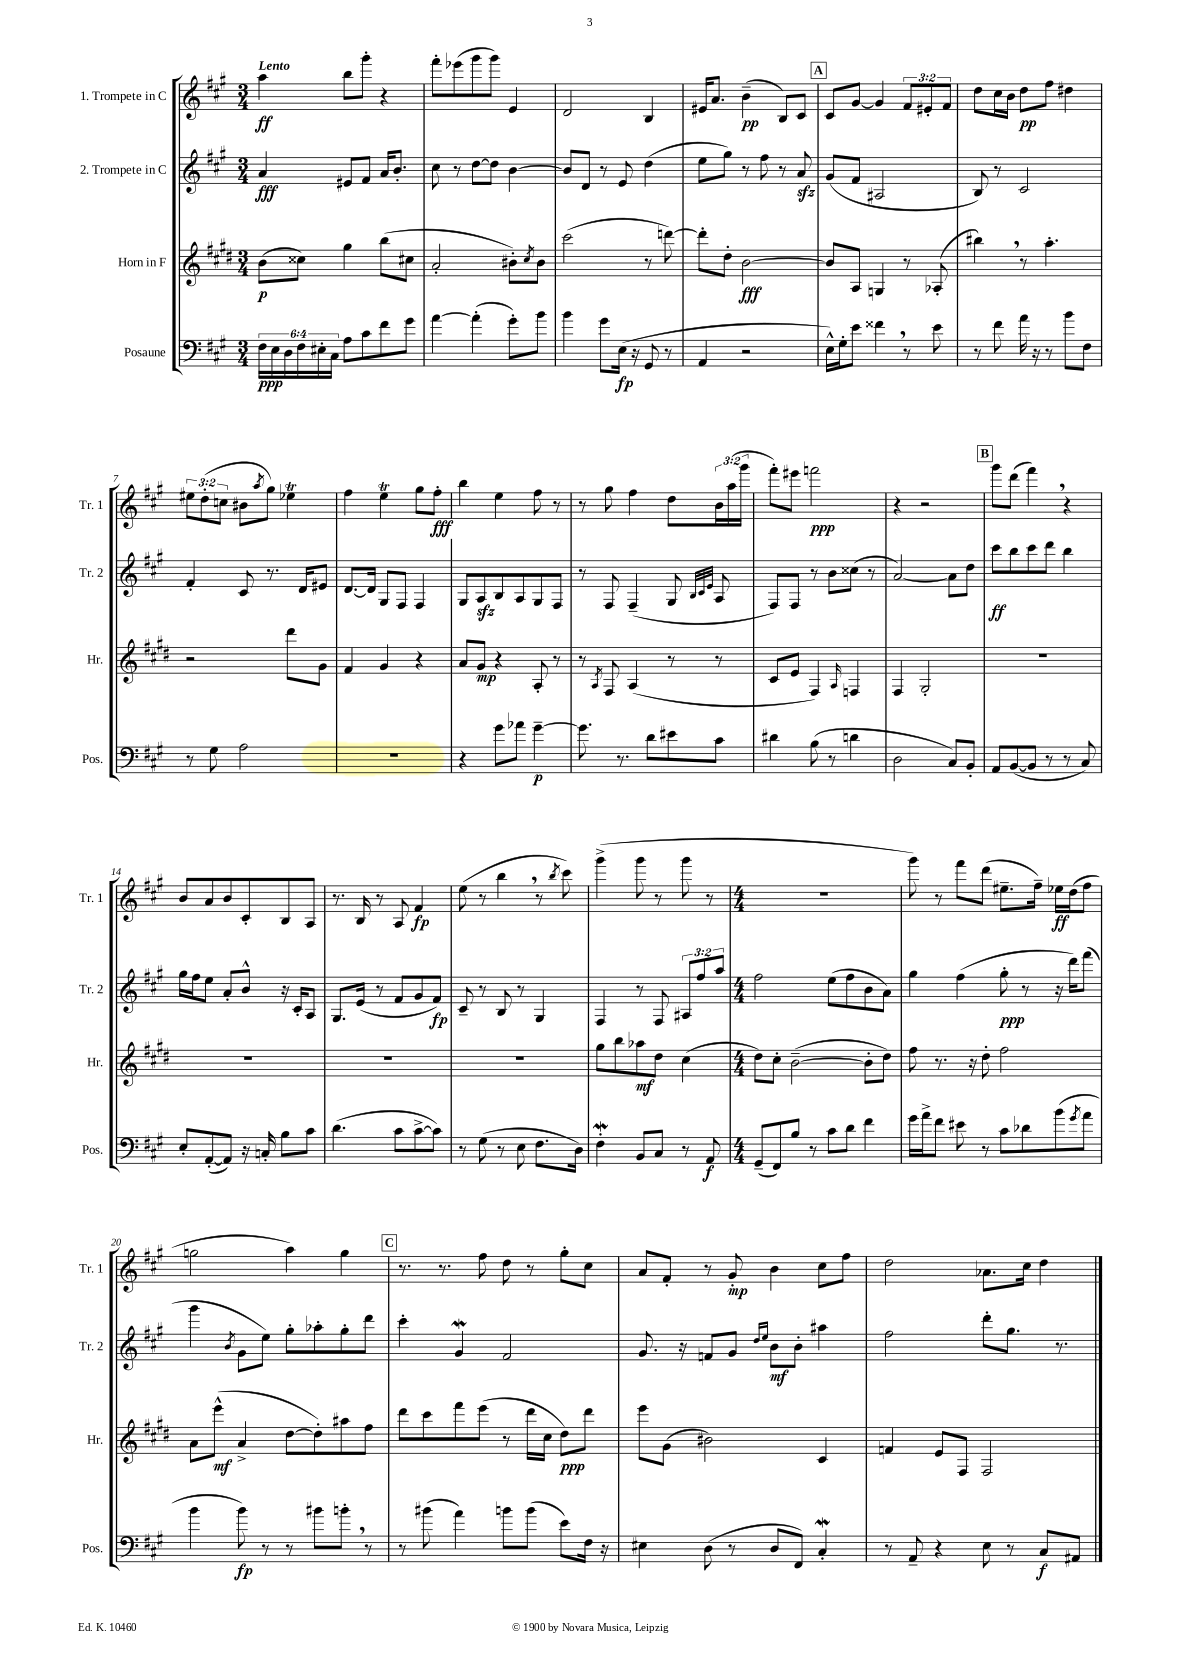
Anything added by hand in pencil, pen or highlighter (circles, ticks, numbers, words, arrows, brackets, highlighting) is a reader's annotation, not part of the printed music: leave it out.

**kern	**kern	**kern	**kern
*staff4	*staff3	*staff2	*staff1
*clefF4	*clefG2	*clefG2	*clefG2
*k[f#c#g#]	*k[f#c#g#d#]	*k[f#c#g#]	*k[f#c#g#]
*M3/4	*M3/4	*M3/4	*M3/4
24F#\LL	(8b\L	4a/	4aa\
24E\	.	.	.
24D\	.	.	.
24F#\	8cc##\J)	.	.
24E#'\	.	.	.
24C#\JJ	.	.	.
8A\L	4gg#\	8e#/L	8bb\L
8c#\	.	8f#/J	8ggg#'\J
8f#\	(8bb\L	16a/LK	4r
.	.	8.b'/J	.
8g#\J	8cc#\J	.	.
=	=	=	=
[4a\	2a'/	8cc#\	8fff#'\L
.	.	8r	(8eee-\
(4a'\]	.	[8dd\L	8ggg#\
.	.	8dd\]J	8ggg#\J)
8g#'\L)	8b#'\L)	[4b\	4e/
.	8qcc#/	.	.
8b\J	8b#\J	.	.
=	=	=	=
4b\	(2ccc#\	8b/]L	2d/
.	.	8d/J	.
8g#\L	.	8r	.
(16E\Jk	.	8e/	.
16r	.	.	.
8GG#/	8r	(4dd\	4B/
8r	[8ddd\)	.	.
=	=	=	=
4AA/	8ddd'\]L	8ee\L	16e#/LK
.	.	.	8.a/J
.	8dd#'\J	8gg#\J)	.
2r	[2b\	8r	(4b~\
.	.	8ff#\	.
.	.	8r	8B/L)
.	.	8a/	8c#/J
=	=	=	=
16E^^\LL)	8b/]L	(8g#/L	8c#/L
16G#'\J	.	.	.
8e\J	8A/J	8f#/J	[8g#/J
4f##\	4G/	2A#/	4g#/]
8r	8r	.	12f#/L
.	.	.	12e#'/
8e\	(8A-'/	.	.
.	.	.	12f#/J
=	=	=	=
8r	4bb#\)	8B/)	8dd\L
8f#\	.	8r	16cc#\L
.	.	.	16b\JJ
16a\	8r	2c#/	8dd\L
16r	.	.	.
8r	4.aa'\	.	8ff#\J
8b\L	.	.	4dd#\
8F#\J	.	.	.
=	=	=	=
8r	2r	4f#'/	12ee#\L
.	.	.	(12dd'\
8G#\	.	.	.
.	.	.	12cc\J
2A\	.	8c#/	8b#\L
.	.	.	8qaa/
.	.	8.r	8gg#\J)
.	8ddd#\L	.	4ee-\
.	.	16d/LK	.
.	8g#\J	8e#/J	.
=	=	=	=
2.r	4f#/	[8.d/L	4ff#\
.	.	16d/]Jk	.
.	4g#/	8G#/L	4ee\
.	.	8F#/J	.
.	4r	4F#/	8gg#\L
.	.	.	8ff#'\J
=	=	=	=
4r	8a/L	8G#/L	4bb\
.	8g#/J	8A/	.
8g#\L	4r	8B/	4ee\
8a-\J	.	8A/	.
[4g#~\	8A'/	8G#/	8ff#\
.	8r	8F#/J	8r
=	=	=	=
8.g#\]	8r	8r	8r
.	8qA/	.	.
.	8F#/	8F#/	8gg#\
8.r	.	.	.
.	(4A/	(4F#~/	4ff#\
8d\L	.	.	.
8e#\	8r	8G#/	8dd\L
.	.	32qqB/LLL	.
.	.	32qqc#/	.
.	.	32qqe/JJJ	.
8c#\J	8r	8A/	24b\L
.	.	.	(24aa\
.	.	.	24ggg#\JJ
=	=	=	=
4d#\	8c#/L	8F#/L)	8fff#'\L)
.	8e/J	8F#/J	8eee#\J
(8B\	4F#/)	8r	2fff\
8r	.	8b\L	.
.	16qqA/	.	.
4d\	4F/	(8cc##\J	.
.	.	8r	.
=	=	=	=
2D\	4F#/	[2a/)	4r
.	2G#'/	.	2r
8C#/L)	.	8a\]L	.
8BB'/J	.	8dd\J	.
=	=	=	=
8AA/L	2.r	8ccc#\L	8ggg#\L
([8BB/	.	8bb\	(8ddd\J
8BB/]J	.	8ccc#\	4fff#\)
8r	.	8ddd\J	.
8r	.	4bb\	4r
8C#/)	.	.	.
=	=	=	=
8E'/L	2.r	16gg#\LL	8b/L
.	.	16ff#\J	.
([8AA'/	.	8ee\J	8a/
8AA/]J)	.	8a'/L	8b/
16r	.	8b^^/J	8c#'/
16C'/	.	.	.
8B\L	.	16r	8B/
.	.	16c#'/LK	.
8c#\J	.	8A/J	8A/J
=	=	=	=
(4.d\	2.r	8.G#/L	8.r
.	.	(16e/Jk	16B/
.	.	8r	8r
8c#\L	.	8f#/L	8A/
[8c#^\	.	8g#/	4f#/
8c#\]J)	.	8f#/J)	.
=	=	=	=
8r	2.r	8c#~/	(8ee\
(8G#\	.	8r	8r
8r	.	8B/	4bb\
8E\	.	8r	.
8.F#\L	.	4G#/	8r
.	.	.	8qbb/
.	.	.	8ccc#\)
16D\Jk)	.	.	.
=	=	=	=
4F#'\	8gg#\L	4F#/	(4ggg#^\
.	8bb\	.	.
8BB/L	8aa-\	8r	8ggg#\
8C#/J	8dd#\J	8F#/	8r
8r	(4cc#\	12A#/L	8ggg#\
.	.	12ff#/	.
8AA/	.	.	8r
.	.	12aa/J	.
=	=	=	=
*M4/4	*M4/4	*M4/4	*M4/4
(8GG#~/L	8dd#\L)	2ff#\	1r
8FF#/)	8cc#'\J	.	.
8B/J	([2b~\	.	.
8r	.	.	.
8c#\L	.	(8ee\L	.
8d\J	.	8ff#\	.
4f#\	8b'\]L	8b\	.
.	8dd#\J)	8a\J)	.
=	=	=	=
16g#\LL	8ff#\	4gg#\	8ggg#\)
16a^\J	.	.	.
8f#\J	8.r	.	8r
8e#\	.	(4ff#\	8fff#\L
.	16r	.	.
8r	8dd#'\	.	(8ddd\J
8c#\L	2ff#\	8gg#'\	8.ee#~\L
8d-\	.	8r	.
.	.	.	16ff#~\Jk)
(8b\	.	16r	16ee-\LL
.	.	16ddd\LK)	(16dd\J
8qg#/	.	.	.
8a\J	.	(8fff#\J	8ff#\J
=	=	=	=
4b\	8a\L	4ggg#\	2gg\
.	(8eee^^\J	.	.
.	.	8qb/	.
8b\)	4a^/	8g#\L	.
8r	.	8ee\J)	.
8r	[8dd#\L	8gg#'\L	4aa\)
8b#\L	8dd#'\])	8aa-'\	.
8b'\J	8aa#\	8gg#'\	4gg\
8r	8ff#\J	8ddd\J	.
=	=	=	=
8r	8ddd#\L	4ccc#'\	8.r
(8b#\	8ccc#\	.	.
.	.	.	8.r
4a\)	8fff#\	4g#/	.
.	(8eee\J	.	8ff#\
8b\L	8r	2f#/	8dd\
(8b\J	16ddd#\LL	.	8r
.	16cc#\JJ	.	.
8e\L)	8dd#\L)	.	8gg#'\L
16F#\Jk	8ddd#\J	.	8cc#\J
16r	.	.	.
=	=	=	=
4E#\	8eee\L	8.g#/	8a/L
.	(8g#\J	.	8f#'/J
.	.	16r	.
(8D\	2b#\)	8f/L	8r
8r	.	8g#/J	8g#'/
.	.	16qqdd/LL	.
.	.	16qqee/JJ	.
8D/L	.	8b\L	4b\
8FF#/J)	.	8b'\J	.
4C#'/	4c#/	4aa#\	8cc#\L
.	.	.	8ff#\J
=	=	=	=
8r	4f/	2ff#\	2dd\
8AA~/	.	.	.
4r	8e/L	.	.
.	8F#/J	.	.
8E\	2F#/	8ddd'\L	8.a-\L
8r	.	8.gg#\J	.
.	.	.	16cc#\Jk
8C#/L	.	.	4dd\
.	.	8.r	.
8AA#/J	.	.	.
==	==	==	==
*-	*-	*-	*-
